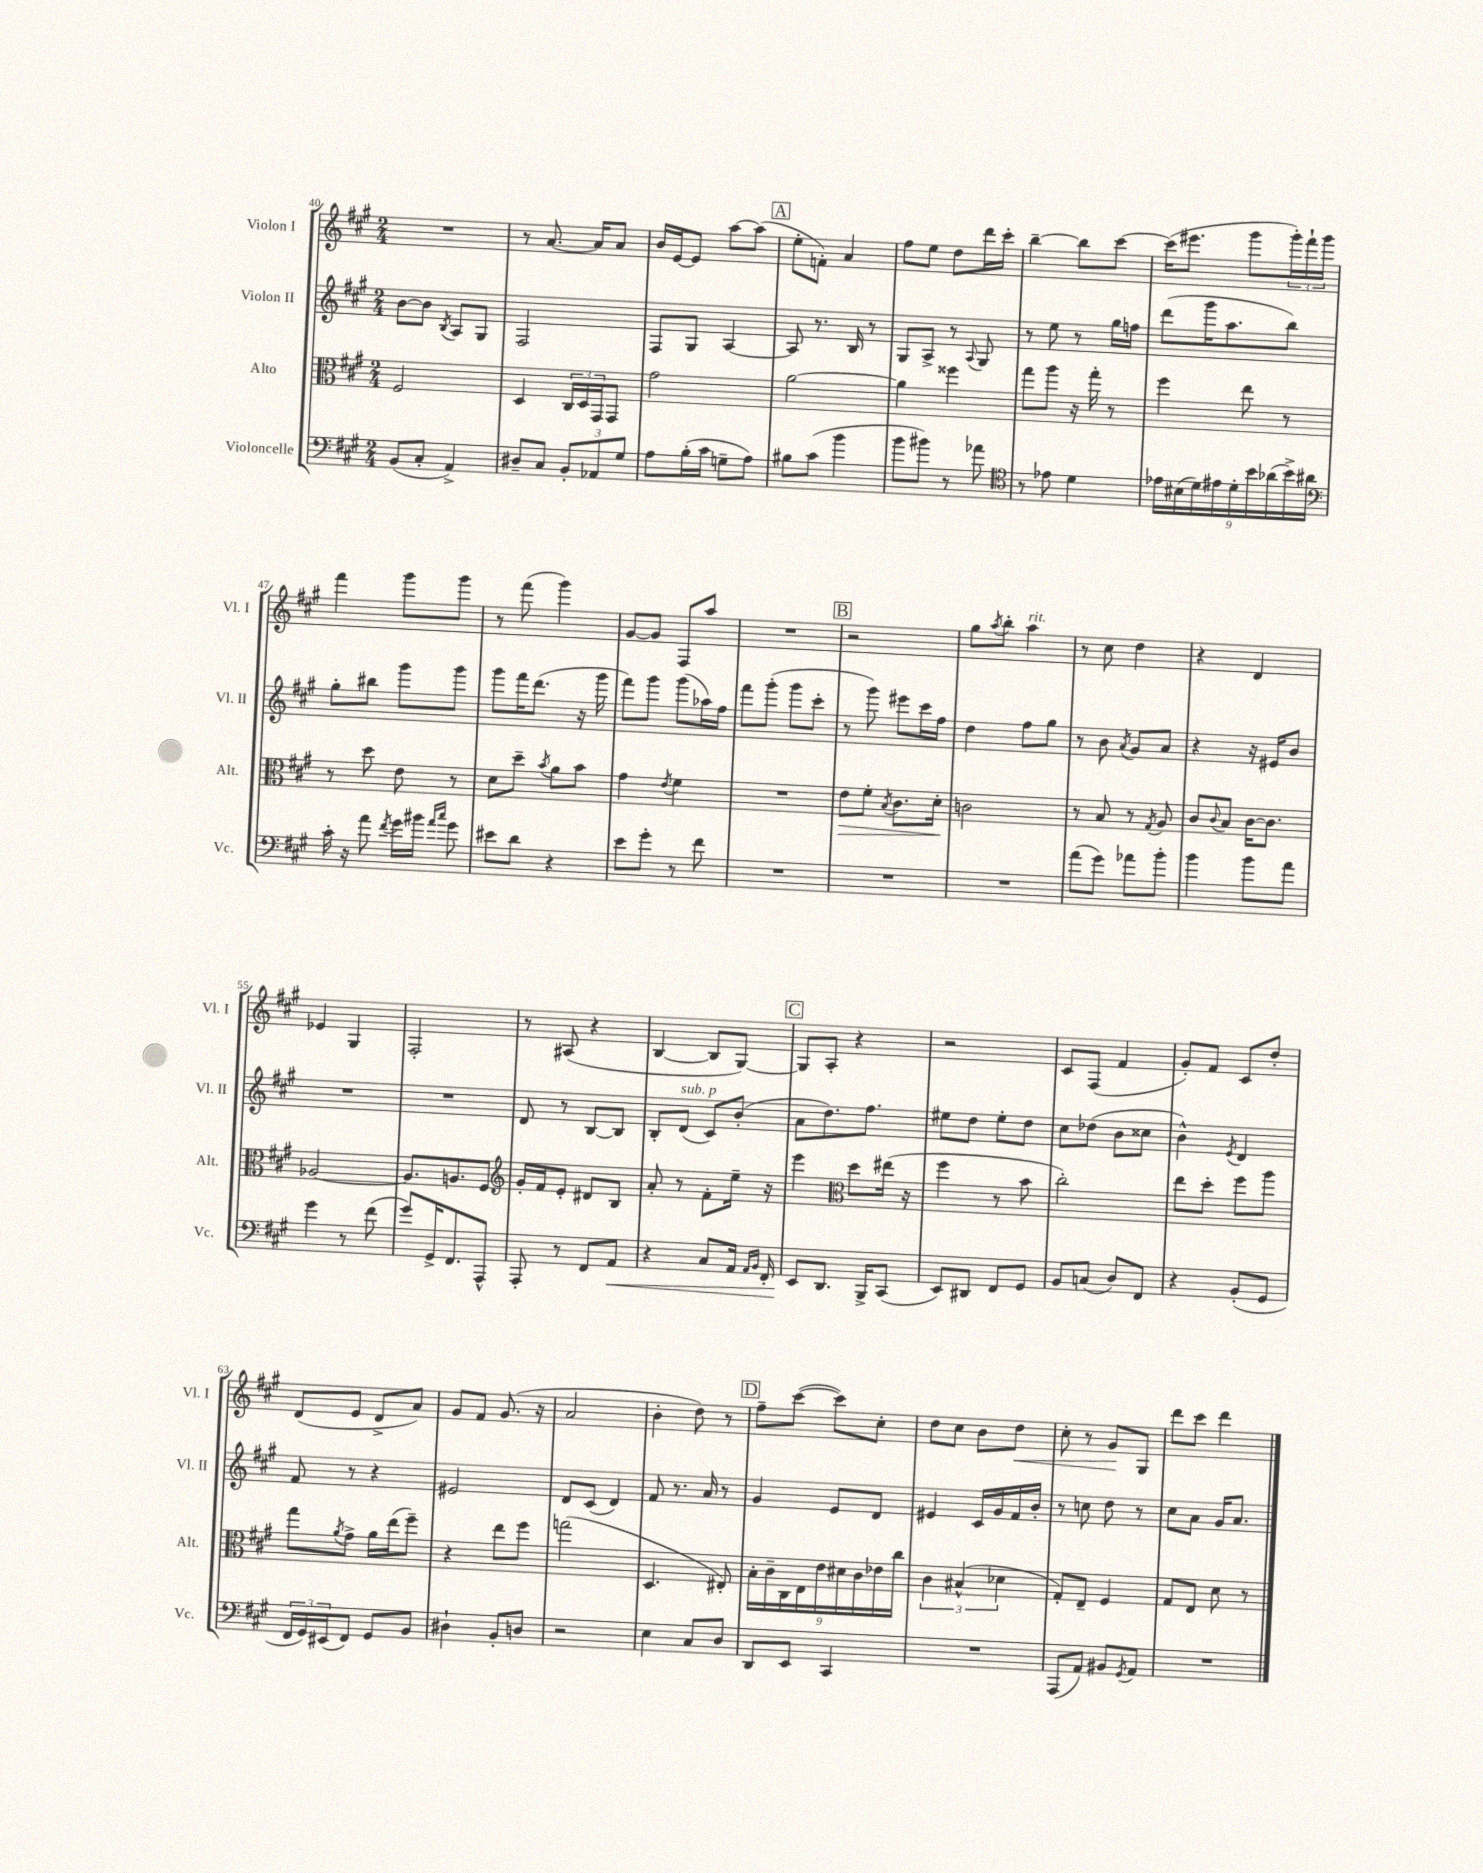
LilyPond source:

<<
\new StaffGroup <<
\new Staff = "s0" \with { instrumentName = "Violon I" shortInstrumentName = "Vl. I" } {
    \clef treble \key a \major \numericTimeSignature \time 2/4
    R2 |
    r8 a'8.~ a'16 a'8 |
    b'16 e'16~ e'8 a''8~ a''8( |
    \mark \markup { \box "A" } e''8-. f'8-.) a'4 |
    fis''8 e''8 d''8 d'''16 cis'''16-. |
    b''4~-- b''8 cis'''8~ |
    cis'''16( eis'''8. gis'''8 \tuplet 3/2 { gis'''16-.) fis'''16-! gis'''16 } |
    fis'''4 gis'''8 gis'''8 |
    r8 fis'''8( gis'''4) |
    gis'8~ gis'8 fis8 a''8 |
    R2 |
    \mark \markup { \box "B" } r2 |
    gis''8 \acciaccatura { a''8 } b''8-. a''4^\markup { \italic "rit." } |
    r8 cis''8 d''4 |
    r4 d'4 |
    ees'4 gis4 |
    fis2-. |
    r8 ais8( r4 |
    b4~ b8 gis8~) |
    \mark \markup { \box "C" } gis8 a8-. r4 |
    r2 |
    cis'8 fis8( fis'4 |
    gis'8-.) fis'8 cis'8 d''8-. |
    d'8( e'8 d'8-> a'8) |
    gis'8 fis'8 gis'8.( r16 |
    a'2 |
    b'4-. d''8) r8 |
    \mark \markup { \box "D" } fis''8-- cis'''8~( cis'''8) cis''8-. |
    d''8 cis''8 b'8 d''8\< |
    cis''8-. r8 gis'8\! gis8 |
    d'''8 cis'''8 d'''4 \bar "|." |
}
\new Staff = "s1" \with { instrumentName = "Violon II" shortInstrumentName = "Vl. II" } {
    \clef treble \key a \major \numericTimeSignature \time 2/4
    b'8~ b'8 \acciaccatura { b8 } a8 gis8 |
    fis2 |
    fis8 gis8 a4~ |
    \mark \markup { \box "A" } a8 r8. b16 r8 |
    gis8 a8-> r8 \appoggiatura { a8 } gis8 |
    r8 e''8 r8 gis''16 f''16 |
    d'''8( gis'''16 a''8. b''8) |
    gis''8-. bis''8 gis'''8 gis'''8 |
    gis'''8 fis'''16 d'''8.( r16 gis'''16 |
    fis'''8) gis'''8 gis'''8( aes''16) fis''16 |
    fis'''8 gis'''8-.( gis'''8 cis'''8-. |
    \mark \markup { \box "B" } r8 gis'''8) eis'''8 cis'''16 fis''16 |
    d''4 fis''8 gis''8 |
    r8 b'8 \acciaccatura { a'8 } gis'8 a'8 |
    r4 r16 eis'16 b'8 |
    R2 |
    R2 |
    d'8 r8 b8~ b8 |
    b8-. d'8^\markup { \italic "sub. p" }( cis'8) b'8-.( |
    \mark \markup { \box "C" } a'8 d''8.) fis''8. |
    eis''8 d''8 eis''8-. d''8 |
    cis''8 des''8( b'8 cisis''8 |
    b'4-^) \acciaccatura { e'8 } d'4 |
    fis'8 r8 r4 |
    eis'2 |
    d'8 cis'8( d'4) |
    fis'8 r8. a'16 r8 |
    \mark \markup { \box "D" } gis'4 e'8 d'8 |
    eis'4 cis'16 gis'16 fis'16 b'16-. |
    r8 c''8 d''8 r8 |
    cis''8 a'8 gis'16 a'8. \bar "|." |
}
\new Staff = "s2" \with { instrumentName = "Alto" shortInstrumentName = "Alt." } {
    \clef alto \key a \major \numericTimeSignature \time 2/4
    fis2 |
    d4 \tuplet 3/2 { cis16 d16 gis,16 } gis,8 |
    gis'2 |
    \mark \markup { \box "A" } a'2~ |
    a'4 fisis''4 |
    gis''8 a''8 r16 gis''16-. r8 |
    fis''4 e''8 r8 |
    r8 d''8 e'8 r8 |
    d'8 d''8-- \acciaccatura { b'8 } a'8 b'8 |
    gis'4 \acciaccatura { e'8 } fis'4 |
    R2 |
    \mark \markup { \box "B" } e'8\> fis'8-. \acciaccatura { b8 } cis'8. d'16-.\! |
    c'2 |
    r8 b8 r8 \acciaccatura { gis8 } a8 |
    cis'8 \appoggiatura { cis'8 } b8 cis'16~ cis'8. |
    aes2~ |
    aes8. a8. fis8 |
    \clef treble gis'16-. fis'16 e'8-. dis'8 b8 |
    a'8-. r8 fis'8-. e''16-- r16 |
    \mark \markup { \box "C" } e'''4 \clef alto d''8 eis''16( r16 |
    fis''4 r8 b'8 |
    cis''2-.) |
    e''8 d''8-. fis''8 a''8 |
    gis''8 \acciaccatura { a'8 } gis'8-> a'16 e''16( fis''8--) |
    r4 e''8 fis''8 |
    g''2( |
    d4. eis8-.) |
    \mark \markup { \box "D" } \tuplet 9/8 { b16-. cis'16-- cis16 e16 e'16 dis'16 cis'16 ees'16 cis''16 } |
    \tuplet 3/2 { cis'4 bis4-^( des'4 } |
    gis8-.) e8-- fis4 |
    gis8 e8 d'8 r8 \bar "|." |
}
\new Staff = "s3" \with { instrumentName = "Violoncelle" shortInstrumentName = "Vc." } {
    \clef bass \key a \major \numericTimeSignature \time 2/4
    b,8( cis8-. a,4->) |
    dis8-- cis8 \tuplet 3/2 { b,8-. aes,8 gis8 } |
    a8 b16-.( cis'16 g8-- a8) |
    \mark \markup { \box "A" } bis8 cis'8( b'4 |
    b'8 bis'8) r8 aes'8 |
    \clef tenor r8 ees'8 d'4 |
    \tuplet 9/8 { ees'16 bis16( d'16) eis'16 d'16-. b'16 aes'16( b'16->) ais'16 } |
    \clef bass cis'16-. r16 a'8 \acciaccatura { fis'8 } gis'16 bis'16 \grace { a'16 cis''16 } gis'8 |
    eis'8 d'8 r4 |
    e'8 gis'8-. r8 fis'8 |
    R2 |
    \mark \markup { \box "B" } R2 |
    R2 |
    a'8( gis'8) aes'8 b'8-. |
    b'4 b'8 a'8 |
    gis'4 r8 fis'8( |
    gis'8) gis,16-> fis,8. a,,8-^ |
    a,,8-. r8 fis,8 a,8\< |
    r4 cis8 a,16 \grace { a,16 b,16 } fis,16-. |
    \mark \markup { \box "C" } e,8\! d,8. b,,16-> cis,8( |
    e,8) dis,8 fis,8 gis,8 |
    b,8 c8( d8) fis,8 |
    r4 b,8-.( gis,8 |
    \tuplet 3/2 { fis,16 gis,16) eis,16( } fis,8) gis,8 b,8 |
    dis4-! b,8-. d8 |
    r2 |
    e4 cis8 d8 |
    \mark \markup { \box "D" } d,8 e,8 cis,4 |
    R2 |
    a,,8( a,8) bis,8 \acciaccatura { gis,8 } a,8 |
    R2 \bar "|." |
}
>>
>>
\layout { \context { \Score currentBarNumber = #40 } }
